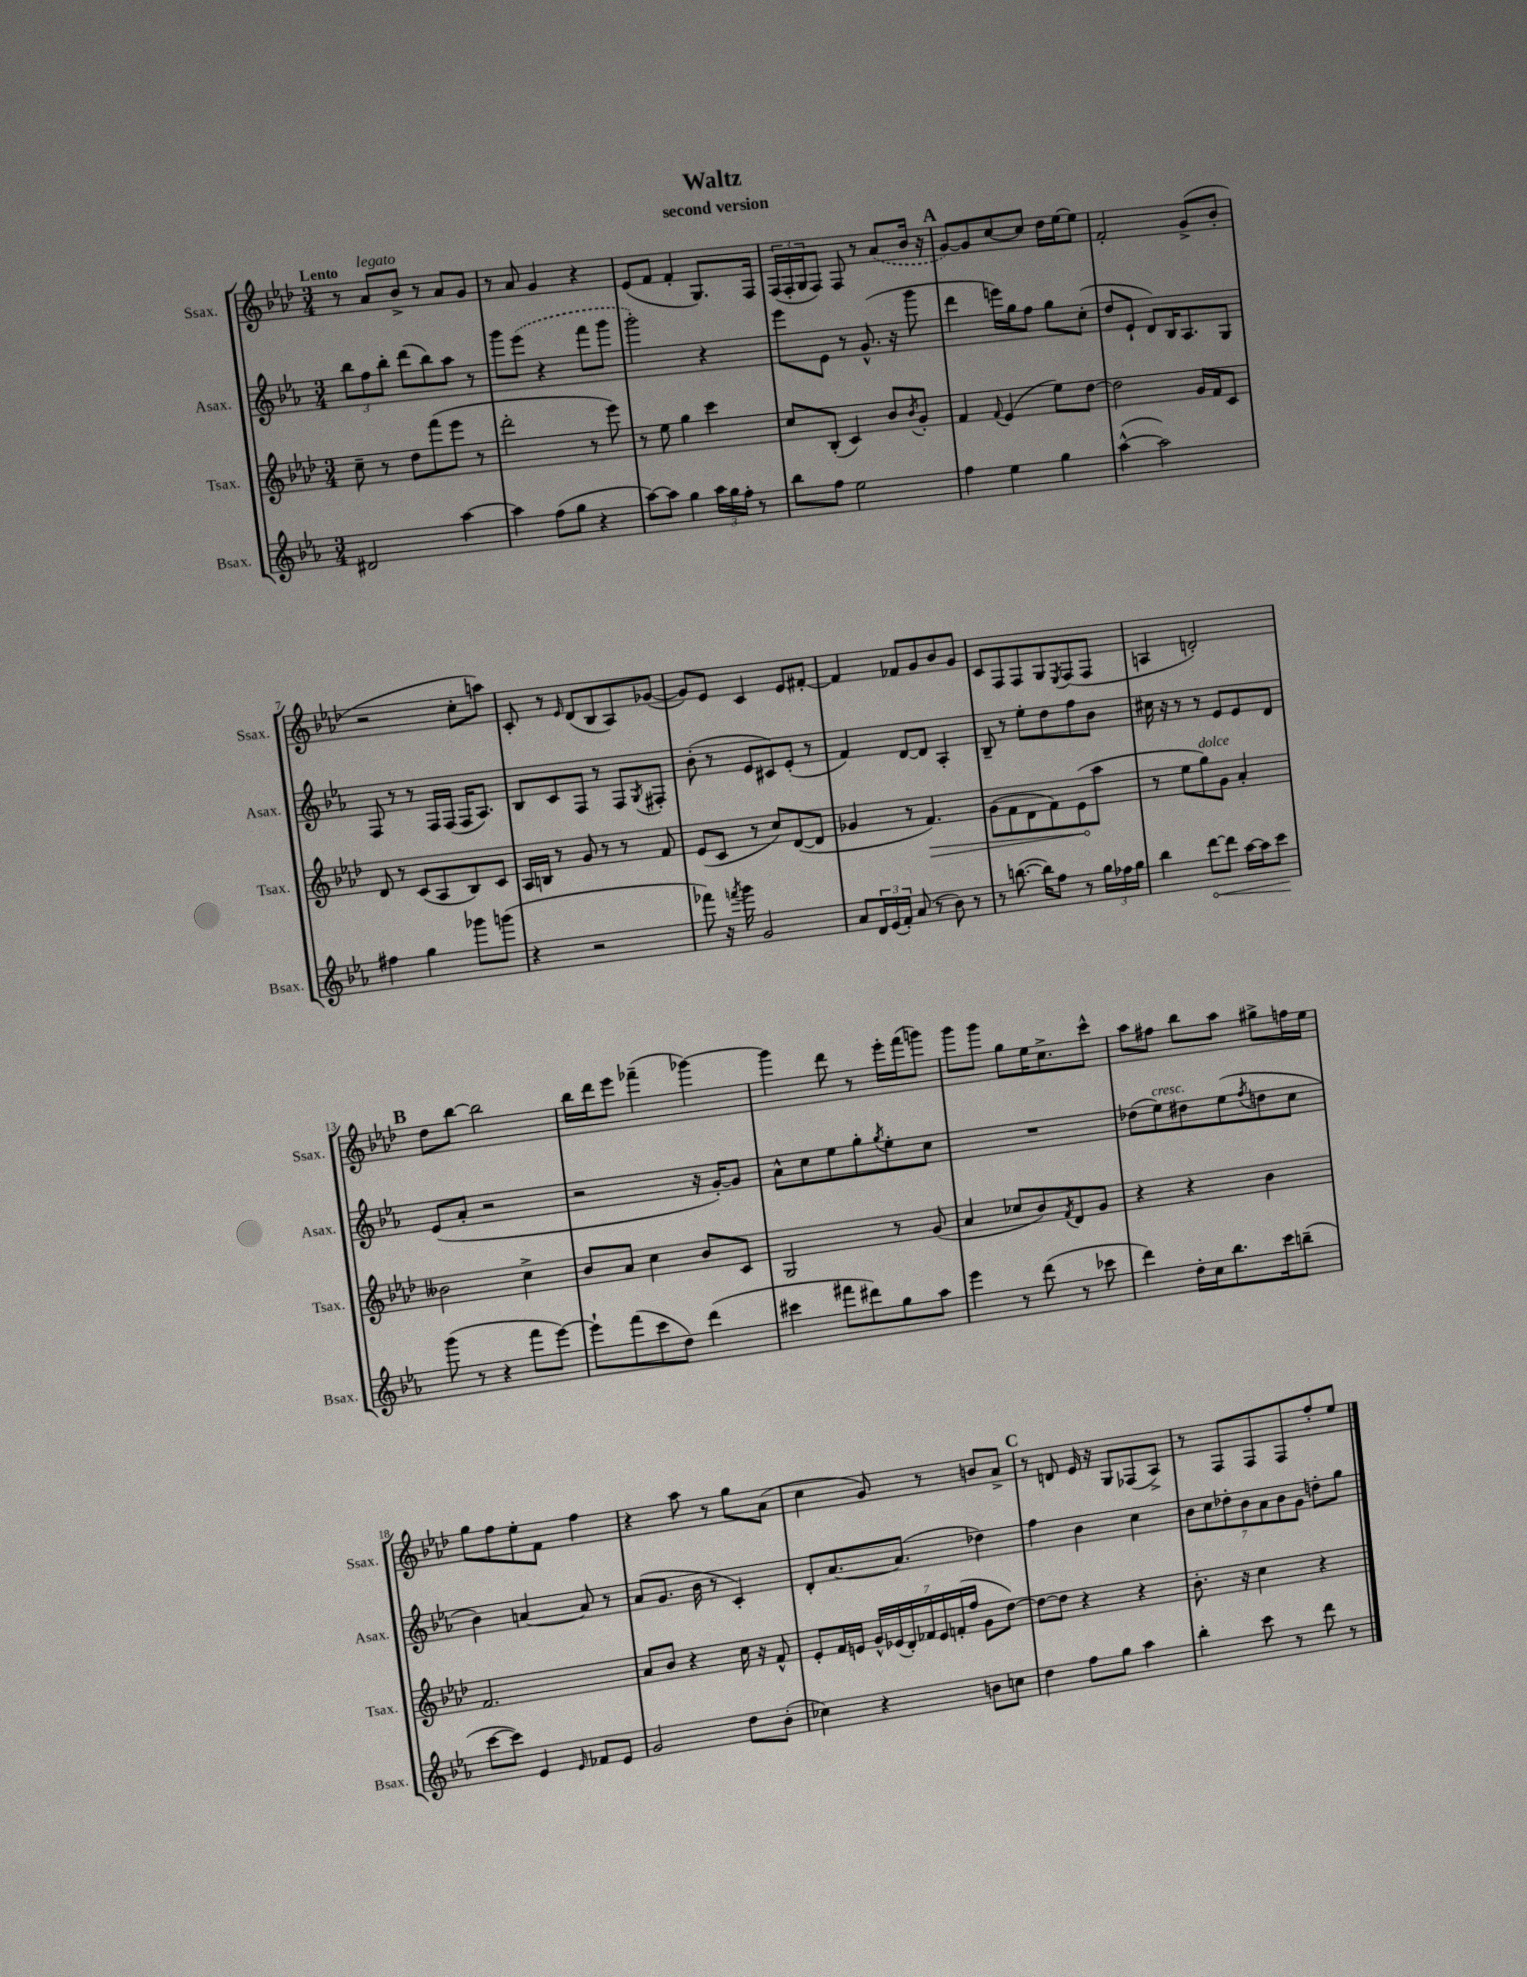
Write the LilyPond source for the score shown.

\header { title = "Waltz" subtitle = "second version" }
<<
\new StaffGroup <<
\new Staff = "s0" \with { instrumentName = "Ssax." shortInstrumentName = "Ssax." } {
    \clef treble \key aes \major \numericTimeSignature \time 3/4 \tempo "Lento"
    r8 aes'8^\markup { \italic "legato" } bes'8-> r8 aes'8 g'8 |
    r8 aes'8 g'4 r4 |
    ees'8( f'8 f'4-. g8.) f16 |
    \tuplet 3/2 { f16( f16-. g16 } f8) f8 r8 \once \slurDashed aes'8( bes'16 r16 |
    \mark \markup { \bold "A" } g'8~) g'8 c''8~ c''8 des''16 ees''16~ ees''8 |
    f'2-. g'8->( bes'8-. |
    r2 c''8-. a''8) |
    c'8-. r8 \grace { ees'16 } des'8( bes8 aes8) ges'8~( |
    ges'8) ees'8 c'4 ees'8 fis'8~-. |
    fis'4 fes'8 g'8 bes'8 g'8 |
    c'8 f8 f8 g8 \acciaccatura { ees8 } f8( f8 |
    a4 d'2-.) |
    \mark \markup { \bold "B" } des''8 bes''8~ bes''2 |
    bes''16 des'''16 ees'''8 fes'''4--( ges'''4~) |
    ges'''4 des'''8 r8 ees'''16-. f'''16( g'''8) |
    g'''8 g'''8 g''8 ees''16 c''8.-> c'''8-^ |
    aes''8 fis''8 bes''8 aes''8 gis''8-> f''16 ees''16 |
    g''8 f''8 ees''8-. f'8 f''4 |
    r4 aes''8 r8 g''8 aes'8( |
    c''4 g'8) r8 b'8 aes'8-> |
    \mark \markup { \bold "C" } r8 d'8 ees'16 r16 g8 fes8( aes8->) |
    r8 f8 f8 f8 f''8-. ees''8 \bar "|." |
}
\new Staff = "s1" \with { instrumentName = "Asax." shortInstrumentName = "Asax." } {
    \clef treble \key ees \major \numericTimeSignature \time 3/4
    \tuplet 3/2 { bes''8 f''8 bes''8-. } d'''8( bes''8) aes''8 r8 |
    g'''8 \once \slurDashed ees'''8( r4 f'''8 g'''8 |
    g'''2-.) r4 |
    ees'''8 ees'8 r8 g'8.-^( r16 g'''8 |
    \mark \markup { \bold "A" } d'''4 e'''16) g''16 f''8 g''8 c''8-.( |
    d''8 ees'8-! d'8) bes16 aes8. g8 |
    f8 r8 r8 f16 f16( f16 aes8.) |
    bes8 c'8 f8 r8 f8 \acciaccatura { g8 } fis8-. |
    bes'8-.( r8 ees'8 cis'8) ees'8-.( r8 |
    f'4) d'8~ d'8 aes4-. |
    bes8-- r8 ees''8-. d''8 f''8 bes'8 |
    cis''16 r16 r8 r8 ees'8 ees'8 d'8 |
    \mark \markup { \bold "B" } ees'8( aes'8-. r2 |
    r2 r16 g'16~-.) g'8 |
    aes'8-^ c''8 ees''8 g''8-. \acciaccatura { g''8 } ees''8-. c''8 |
    R2. |
    des''8( ees''8^\markup { \italic "cresc." }) dis''8 ees''8( \acciaccatura { f''8 } d''8 c''8 |
    bes'4) a'4~ a'8 r8 |
    aes'8( g'8. bes'16 r8 c'4-.) |
    d'8-. aes'8.~ aes'8.( des''4) |
    \mark \markup { \bold "C" } f''4 bes'4 c''4 |
    \tuplet 7/4 { bes'8 c''8 des''8-. bes'8 aes'8 bes'8 g'8 } d''8-. g''8 \bar "|." |
}
\new Staff = "s2" \with { instrumentName = "Tsax." shortInstrumentName = "Tsax." } {
    \clef treble \key aes \major \numericTimeSignature \time 3/4
    c''8-- r8 des''8 f'''8( ees'''8 r8 |
    des'''2-. r8 ees'''8) |
    r8 ees''8 g''4 c'''4 |
    c''8 bes8-.( c'4) bes'8 \acciaccatura { bes'8 } g'8-. |
    \mark \markup { \bold "A" } f'4 \appoggiatura { f'8 } ees'4( ees''8) des''8~ |
    des''2 g'16 f'16 c'8 |
    des'8 r8 c'8( aes8 bes8) c'8 |
    aes16 b16 r8 g'8 r8 r8 f'8 |
    ees'8( c'8 r8 c''8) des'8~( des'8 |
    ges'4 r8 \once \override Hairpin.circled-tip = ##t f'4.\>) |
    g'8( f'8 des'8 f'8) ees'8\!( aes''8 |
    r8 ees''8 g''8^\markup { \italic "dolce" }) g'8 aes'4-. |
    \mark \markup { \bold "B" } beses'2 c''4-> |
    bes'8 aes'8 c''4 bes'8 c'8 |
    g2 r8 g'8( |
    aes'4 ces''8 bes'8) \acciaccatura { f'8 } des'8 g'8 |
    r4 r4 bes'4 |
    f'2. |
    aes'8 bes'8 r4 c''16 r16 f'8-^ |
    ees'8-. f'16 e'16 \tuplet 7/4 { g'16-^ ees'16( des'16-.) fes'16 ees'16 f'16-.( f''16 } g'8 des''8~) |
    \mark \markup { \bold "C" } des''8~ des''8 r4 r4 |
    bes'8.-. r16 c''4 r4 \bar "|." |
}
\new Staff = "s3" \with { instrumentName = "Bsax." shortInstrumentName = "Bsax." } {
    \clef treble \key ees \major \numericTimeSignature \time 3/4
    dis'2 aes''4~ |
    aes''4 f''8( g''8 r4 |
    aes''8~) aes''8 g''4 \tuplet 3/2 { aes''16 g''16 f''16-. } r8 |
    bes''8 f''8 ees''2 |
    \mark \markup { \bold "A" } f''4 ees''4 g''4 |
    aes''4~-^( aes''2) |
    fis''4 g''4 ges'''8 g'''8( |
    r4 r2 |
    fes'''8) r16 \acciaccatura { f'''8 } g'''16 g'2 |
    aes'8 \tuplet 3/2 { d'16 ees'16( f'16-.) } aes'8( r8 bes'8) r8 |
    r8 b''8.~( b''16) f''8 r8 \tuplet 3/2 { g''16 fes''16 g''16 } |
    bes''4 \once \override Hairpin.circled-tip = ##t d'''8~\< d'''8 aes''16~ aes''16 c'''8\! |
    \mark \markup { \bold "B" } g'''8( r8 r4 f'''8 ees'''8~) |
    ees'''8-! f'''8( c'''8 d''8) d'''4( |
    cis'''4 fis'''8 dis'''8) g''8 aes''8 |
    ees'''4 r8 d'''8( r8 ces'''8 |
    d'''4) d''16-. c''16 bes''8. c'''16 b''8--( |
    c'''8~ c'''8) ees'4 \grace { ees'16 } fes'8 ees'8 |
    g'2 d''8 bes'8-.( |
    ces''4) r4 b'8 c''8 |
    \mark \markup { \bold "C" } d''4 f''8 g''8 aes''4 |
    bes''4-. c'''8 r8 d'''8 r8 \bar "|." |
}
>>
>>
